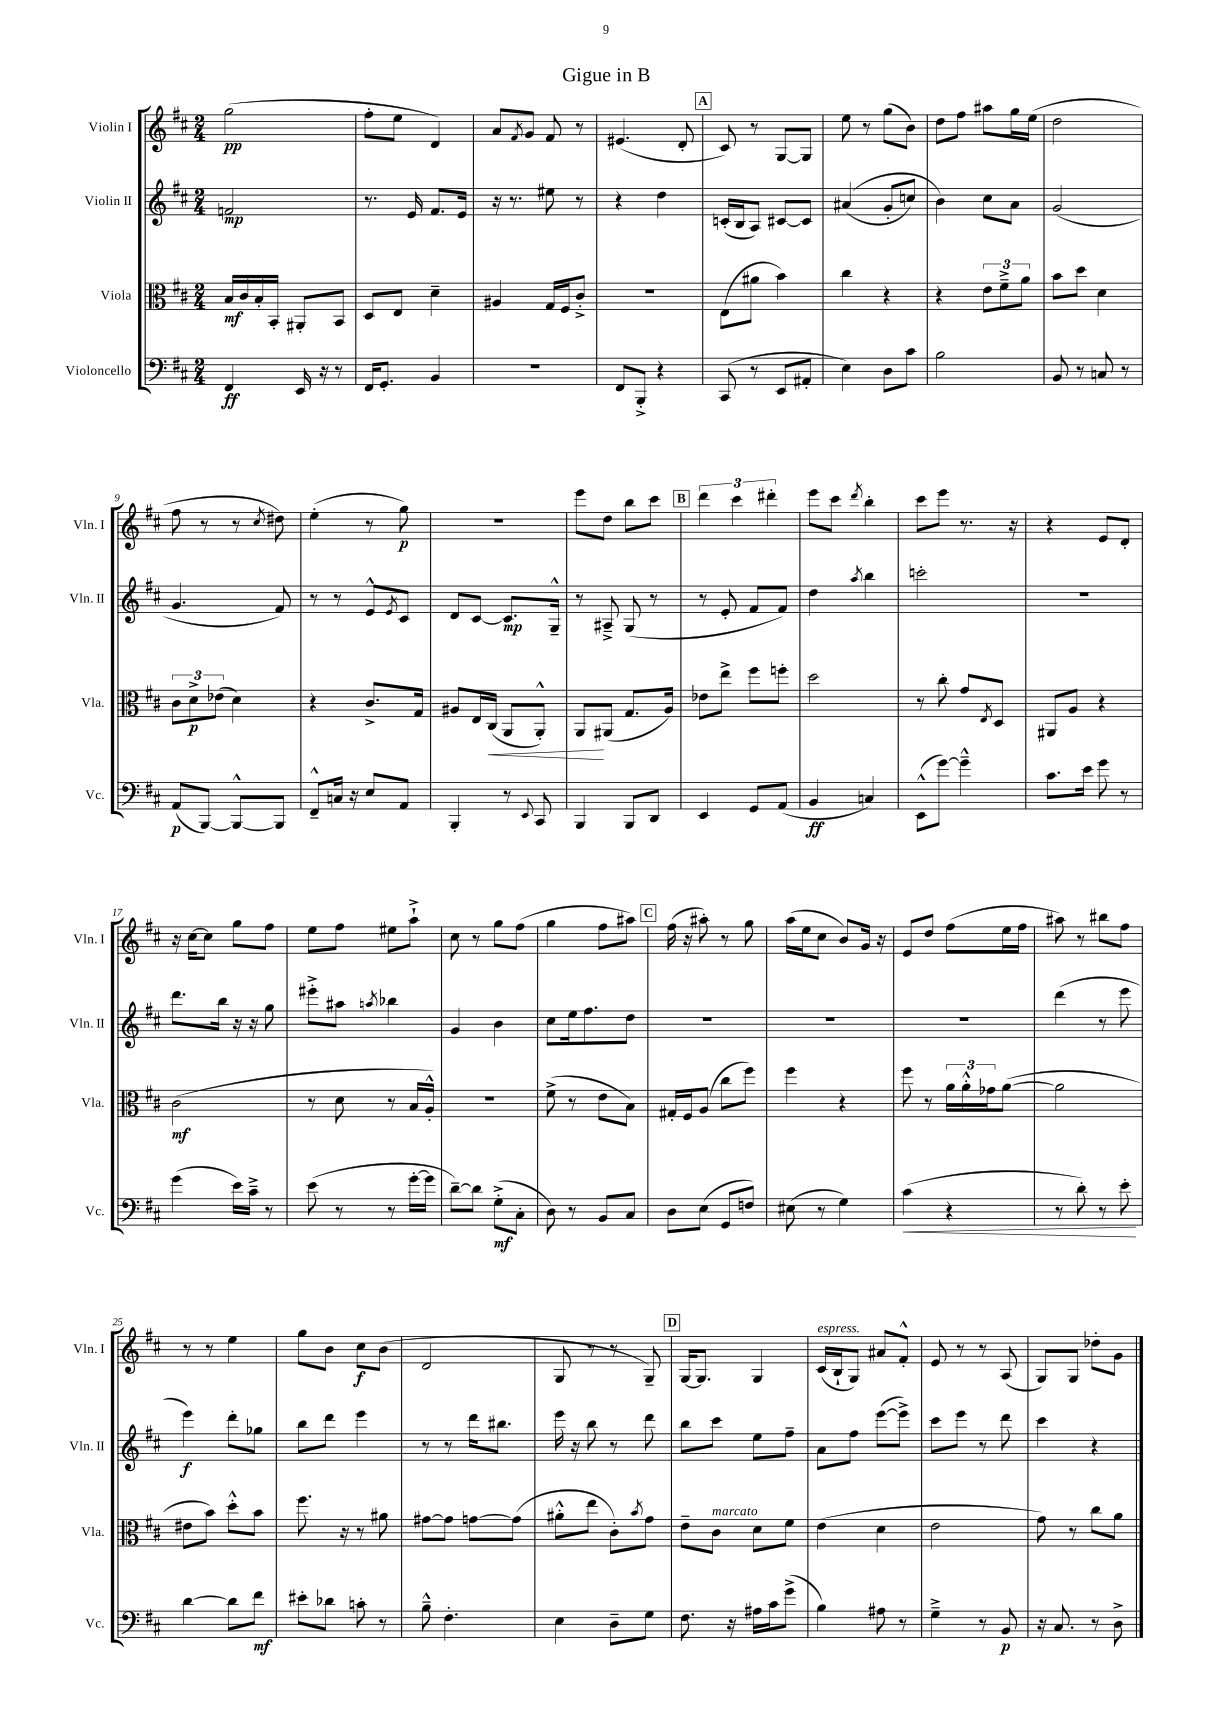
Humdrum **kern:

**kern	**kern	**kern	**kern
*staff4	*staff3	*staff2	*staff1
*clefF4	*clefC3	*clefG2	*clefG2
*k[f#c#]	*k[f#c#]	*k[f#c#]	*k[f#c#]
*M2/4	*M2/4	*M2/4	*M2/4
4FF#	16B	2f	(2gg
.	16c#	.	.
.	16B'	.	.
.	16BB'	.	.
16EE	8AA#'	.	.
16r	.	.	.
8r	8BB	.	.
=	=	=	=
16FF#	8D	8.r	8ff#'
8.GG'	.	.	.
.	8E	.	8ee
.	.	16e	.
4BB	4d~	8.f#	4d)
.	.	16e	.
=	=	=	=
2r	4A#	16r	8a
.	.	8.r	.
.	.	.	8qf#
.	.	.	8g
.	16G	8ee#	8f#
.	16F#	.	.
.	8c#'^	8r	8r
=	=	=	=
8FF#	2r	4r	(4.e#
8BBB'^	.	.	.
4r	.	4dd	.
.	.	.	8d'
=	=	=	=
(8CC#	(8E	(16c'	8c#)
.	.	16B	.
8r	8a#	8A)	8r
8EE	4b)	[8c#	[8G
8AA#'	.	8c#]	8G]
=	=	=	=
4E)	4cc#	&((4a#	8ee
.	.	.	8r
8D	4r	8g'	(8gg
8c#	.	8cc)	8b)
=	=	=	=
2B	4r	4b&)	8dd
.	.	.	8ff#
.	12e	8cc#	8aa#
.	12f#~^	.	.
.	.	8a	16gg
.	12a	.	.
.	.	.	(16ee
=	=	=	=
8BB	8b	(2g	2dd
8r	8dd	.	.
8C	4d	.	.
8r	.	.	.
=	=	=	=
(8AA	12c#	4.g	8ff#
.	12d^	.	.
[8BBB)	.	.	8r
.	(12e-	.	.
8BBB^^_	4d)	.	8r
.	.	.	8qcc#
8BBB]	.	8f#)	8dd#)
=	=	=	=
8FF#~^^	4r	8r	(4ee'
16C	.	8r	.
16r	.	.	.
8E	8.c#^	8e^^	8r
.	.	8qe	.
8AA	.	8c#	8gg)
.	16G	.	.
=	=	=	=
4BBB'	8A#	8d	2r
.	16E	[8c#	.
.	(16C#	.	.
8r	8AA	8.c#]	.
8qqEE	.	.	.
8CC#	8AA'^^)	.	.
.	.	16G~^^	.
=	=	=	=
4BBB	8AA	8r	8eee
.	(8AA#	8A#~^	8dd
8BBB	8.G	(8G	8bb
8DD	.	8r	8ccc#
.	16A)	.	.
=	=	=	=
4EE	8e-	8r	6ddd
.	8ee^	8e'	.
.	.	.	6ccc#
8GG	8ff#	8f#	.
.	.	.	6ddd#'
(8AA	8ff'	8f#)	.
=	=	=	=
4BB	2dd	4dd	8eee
.	.	.	8ccc#
.	.	8qaa	8qddd
4C)	.	4bb	4bb'
=	=	=	=
(8EE^^	8r	2ccc'	8ccc#
[8g)	8cc#'	.	8eee
4g~^^]	8g	.	8.r
.	8qE	.	.
.	8D	.	.
.	.	.	16r
=	=	=	=
8.c#	8AA#	2r	4r
.	8A	.	.
16e	.	.	.
8g	4r	.	8e
8r	.	.	8d'
=	=	=	=
(4g	(2c#	8.ddd	16r
.	.	.	[16cc#
.	.	.	8cc#]
.	.	16bb	.
16e)	.	16r	8gg
16c#~^	.	16r	.
8r	.	8gg	8ff#
=	=	=	=
(8e	8r	8eee#'^	8ee
8r	8d	8aa#	8ff#
.	.	8qaa	.
8r	8r	4bb-	8ee#
[16g'	16B	.	8aa`^
16g]	16A'^^)	.	.
=	=	=	=
[8d~)	2r	4g	8cc#
8d]	.	.	8r
(8G'^	.	4b	8gg
8C#'	.	.	(8ff#
=	=	=	=
8D)	(8f#^	8cc#	4gg
8r	8r	16ee	.
.	.	8.ff#	.
8BB	8e	.	8ff#
8C#	8B)	8dd	8aa#)
=	=	=	=
8D	16G#'	2r	(16ff#
.	16F#	.	16r
(8E	(8A	.	8aa#')
8GG	8cc#	.	8r
8F)	8ff#)	.	8gg
=	=	=	=
(8E#	4ff#	2r	(16aa
.	.	.	16ee
8r	.	.	8cc#
4G)	4r	.	8b)
.	.	.	16g
.	.	.	16r
=	=	=	=
(4c#	8ff#	2r	8e
.	8r	.	8dd
4r	24a	.	(8ff#
.	24a'^^	.	.
.	24g-	.	.
.	([8a	.	16ee
.	.	.	16ff#
=	=	=	=
8r	2a]	(4ddd	8aa#)
8d')	.	.	8r
8r	.	8r	8bb#
8e'	.	8eee	8ff#
=	=	=	=
[4d	8e#	4eee)	8r
.	8b)	.	8r
8d]	8dd'^^	8ddd'	4ee
8f#	8b	8gg-	.
=	=	=	=
8e#'	8.ff#	8bb	8gg
8d-	.	8ddd	8b
.	16r	.	.
8c'	8r	4eee	8cc#
8r	8a#	.	(8b
=	=	=	=
8B~^^	[8g#	8r	2d
4.F#'	8g#]	8r	.
.	[8g	16ddd	.
.	.	8.bb#	.
.	(8g]	.	.
=	=	=	=
4E	8a#'^^	16eee	8G
.	.	16r	.
.	8ee	8bb	8r
8D~	8c#')	8r	8r
.	8qb	.	.
8G	8g	8ddd	8G~)
=	=	=	=
8.F#	8e~	8bb	[16G
.	.	.	8.G]
.	8c#	8ccc#	.
16r	.	.	.
16A#	8d	8ee	4G
16c#	.	.	.
(8g^	8f#	8ff#~	.
=	=	=	=
4B)	(4e	8a	(16c#
.	.	.	16B`
.	.	8ff#	8G)
8A#	4d	([8eee	8a#
8r	.	8eee^])	8f#'^^
=	=	=	=
4G~^	2e	8ccc#	8e
.	.	8eee	8r
8r	.	8r	8r
8BB	.	8ddd	(8A
=	=	=	=
16r	8g)	4ccc#	8G)
8.C#	.	.	.
.	8r	.	8G
8r	8cc#	4r	8dd-'
8D^	8a	.	8g
==	==	==	==
*-	*-	*-	*-
